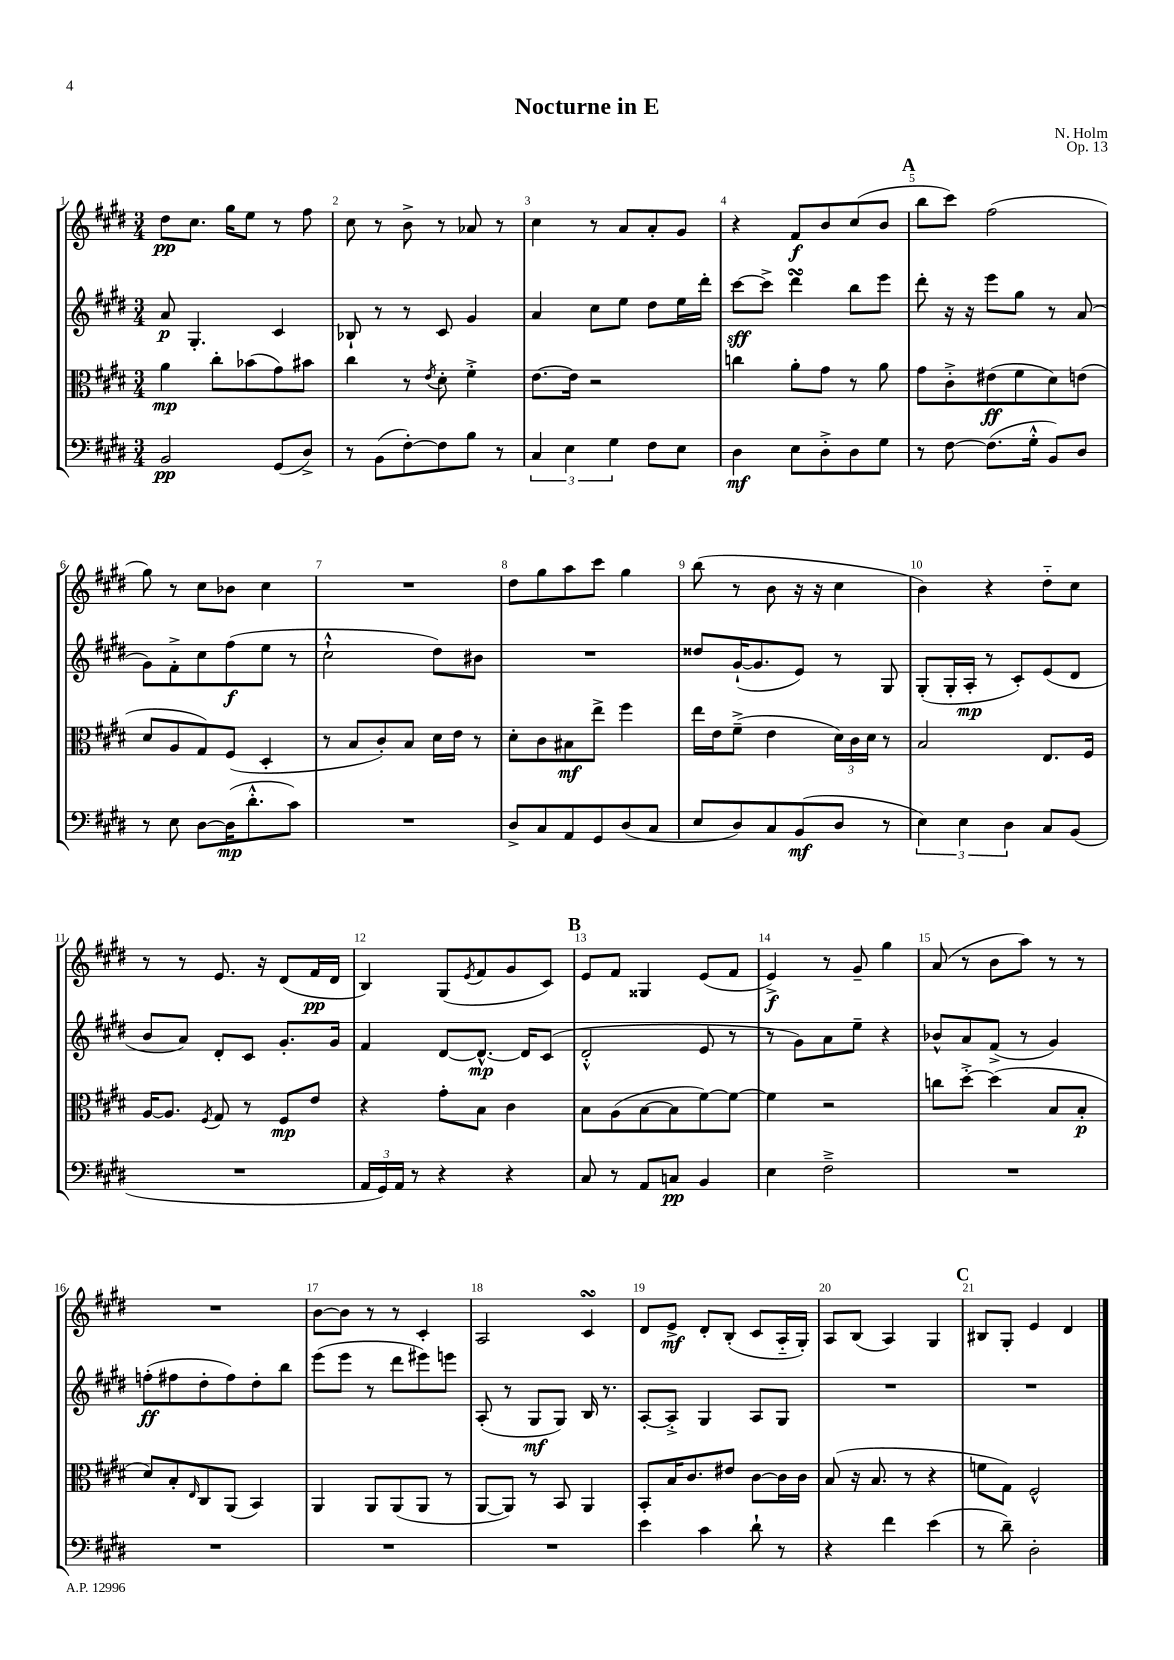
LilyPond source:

\header { title = "Nocturne in E" composer = "N. Holm" opus = "Op. 13" }
<<
\new StaffGroup <<
\new Staff = "s0" {
    \clef treble \key e \major \numericTimeSignature \time 3/4
    dis''8\pp cis''8. gis''16 e''8 r8 fis''8 |
    cis''8 r8 b'8-> r8 aes'8 r8 |
    cis''4 r8 a'8 a'8-. gis'8 |
    r4 fis'8\f b'8 cis''8( b'8 |
    \mark \markup { \bold "A" } b''8 cis'''8) fis''2( |
    gis''8) r8 cis''8 bes'8 cis''4 |
    R2. |
    dis''8 gis''8 a''8 cis'''8 gis''4 |
    b''8( r8 b'8 r16 r16 cis''4 |
    b'4) r4 dis''8-_ cis''8 |
    r8 r8 e'8. r16 dis'8( fis'16\pp dis'16 |
    b4) gis8( \acciaccatura { e'8 } fis'8 gis'8 cis'8) |
    \mark \markup { \bold "B" } e'8 fis'8 gisis4 e'8( fis'8 |
    e'4->\f) r8 gis'8-- gis''4 |
    a'8( r8 b'8 a''8) r8 r8 |
    R2. |
    b'8~ b'8 r8 r8 cis'4-. |
    a2 cis'4\turn |
    dis'8 e'8->\mf dis'8-. b8-.( cis'8 a16-_ gis16-.) |
    a8 b8( a4) gis4 |
    \mark \markup { \bold "C" } bis8 gis8-. e'4 dis'4 \bar "|." |
}
\new Staff = "s1" {
    \clef treble \key e \major \numericTimeSignature \time 3/4
    a'8\p gis4.-. cis'4 |
    bes8-! r8 r8 cis'8 gis'4 |
    a'4 cis''8 e''8 dis''8 e''16 dis'''16-. |
    cis'''8~\sff cis'''8-> dis'''4\turn b''8 e'''8 |
    \mark \markup { \bold "A" } dis'''8-. r16 r16 e'''8 gis''8 r8 a'8( |
    gis'8) fis'8-.-> cis''8 fis''8\f( e''8 r8 |
    cis''2-!-^ dis''8) bis'8 |
    R2. |
    disis''8 gis'16~-!( gis'8. e'8) r8 gis8 |
    gis8-.( gis16-. a16-.\mp r8 cis'8-.) e'8( dis'8 |
    b'8 a'8) dis'8-. cis'8 gis'8.-. gis'16 |
    fis'4 dis'8~ dis'8.~-^\mp dis'16 cis'8( |
    \mark \markup { \bold "B" } dis'2-.-^ e'8 r8 |
    r8 gis'8) a'8 e''8-- r4 |
    bes'8-^ a'8 fis'8->( r8 gis'4) |
    f''8-.\ff( fis''8 dis''8-. fis''8) dis''8-. b''8 |
    e'''8( e'''8 r8 dis'''8 eis'''8) e'''8 |
    a8-.( r8 gis8\mf gis8) b16 r8. |
    a8~-. a8-.-> gis4 a8 gis8 |
    R2. |
    \mark \markup { \bold "C" } R2. \bar "|." |
}
\new Staff = "s2" {
    \clef alto \key e \major \numericTimeSignature \time 3/4
    a'4\mp cis''8-. bes'8( gis'8) bis'8 |
    cis''4 r8 \acciaccatura { e'8 } dis'8-. fis'4-.-> |
    e'8.~ e'16 r2 |
    c''4 a'8-. gis'8 r8 a'8 |
    \mark \markup { \bold "A" } gis'8 cis'8-.-> eis'8\ff( fis'8 dis'8) e'8( |
    dis'8 a8 gis8) fis8( dis4-. |
    r8 b8 cis'8-.) b8 dis'16 e'16 r8 |
    dis'8-. cis'8 bis8\mf e''8-> fis''4 |
    e''16 e'16 fis'8--->( e'4 \tuplet 3/2 { dis'16) cis'16 dis'16 } r8 |
    b2 e8. fis16 |
    a16~ a8. \acciaccatura { fis8 } gis8 r8 fis8\mp e'8 |
    r4 gis'8-. b8 cis'4 |
    \mark \markup { \bold "B" } b8 a8( b8~ b8 fis'8~) fis'8~ |
    fis'4 r2 |
    c''8 dis''8~-.-> dis''4( b8 b8-.\p |
    dis'8) b8-. \grace { e16 } cis8 a,8( b,4) |
    a,4 a,8 a,8( a,8 r8 |
    a,8~ a,8) r8 b,8 a,4 |
    b,8-. b16 cis'8. eis'8 cis'8~ cis'16 cis'16 |
    b8( r16 b8. r8 r4 |
    \mark \markup { \bold "C" } f'8 gis8) fis2-^ \bar "|." |
}
\new Staff = "s3" {
    \clef bass \key e \major \numericTimeSignature \time 3/4
    b,2\pp gis,8( dis8->) |
    r8 b,8( fis8~-.) fis8 b8 r8 |
    \tuplet 3/2 { cis4 e4 gis4 } fis8 e8 |
    dis4\mf e8 dis8-.-> dis8 gis8 |
    \mark \markup { \bold "A" } r8 fis8~ fis8.( gis16-.-^ b,8) dis8 |
    r8 e8 dis8~ dis16\mp( dis'8.-.-^ cis'8) |
    R2. |
    dis8-> cis8 a,8 gis,8 dis8( cis8 |
    e8 dis8) cis8 b,8\mf( dis8 r8 |
    \tuplet 3/2 { e4) e4 dis4 } cis8 b,8( |
    R2. |
    \tuplet 3/2 { a,16 gis,16) a,16 } r8 r4 r4 |
    \mark \markup { \bold "B" } cis8 r8 a,8 c8\pp b,4 |
    e4 fis2---> |
    R2. |
    R2. |
    R2. |
    R2. |
    e'4 cis'4 dis'8-! r8 |
    r4 fis'4 e'4( |
    \mark \markup { \bold "C" } r8 dis'8--) dis2-. \bar "|." |
}
>>
>>
\layout { \context { \Score \override BarNumber.break-visibility = ##(#f #t #t) barNumberVisibility = #all-bar-numbers-visible } }
